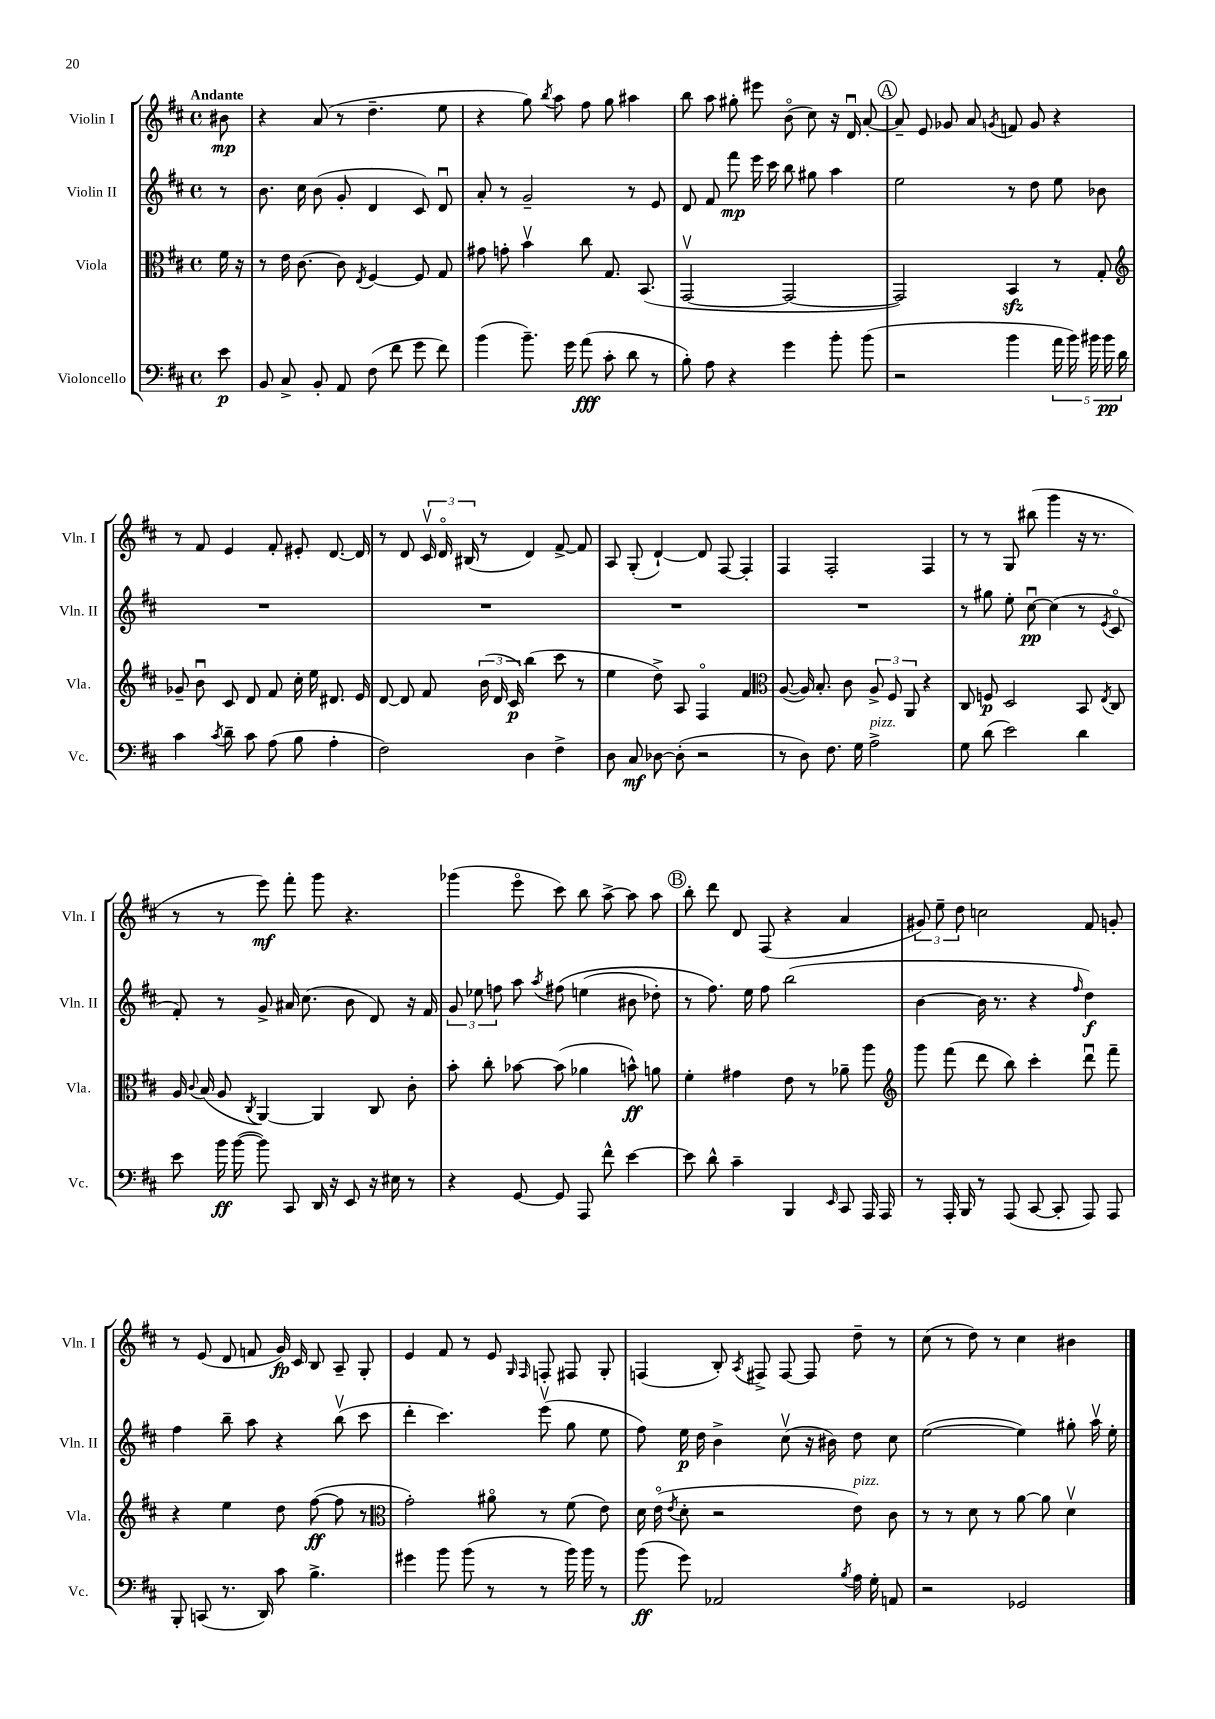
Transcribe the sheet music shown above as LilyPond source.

<<
\new StaffGroup <<
\new Staff = "s0" \with { instrumentName = "Violin I" shortInstrumentName = "Vln. I" } {
    \clef treble \key d \major \defaultTimeSignature \time 4/4 \partial 8 \tempo "Andante"
    \autoBeamOff bis'8\mp |
    r4 a'8( r8 d''4.-- e''8 |
    r4 g''8) \acciaccatura { b''8 } a''8 fis''8 g''8 ais''4 |
    b''8 a''8 gis''8-. eis'''8 b'8\flageolet( cis''8) r16 d'16\downbow a'8~-. |
    \mark \markup { \circle "A" } a'8-- e'8 ges'8 a'8 \acciaccatura { g'8 } f'8 g'8 r4 |
    r8 fis'8 e'4 fis'8-. eis'8-. d'8.~ d'16 |
    r8 d'8 \tuplet 3/2 { cis'16\upbow d'16\flageolet bis16( } r8 d'4) fis'8~-> fis'8 |
    a8 g8-.( d'4~-!) d'8 fis8~ fis4-. |
    fis4 fis2-. fis4 |
    r8 r8 g8 bis''8( g'''4 r16 r8. |
    r8 r8 e'''8\mf) fis'''8-. g'''8 r4. |
    ges'''4( e'''8\flageolet cis'''8) b''8 a''8~-> a''8 a''8 |
    \mark \markup { \circle "B" } b''8-. d'''8 d'8 fis8( r4 a'4 |
    \tuplet 3/2 { gis'8) e''8-- d''8 } c''2 fis'8 g'8-. |
    r8 e'8( d'8 f'8 g'16\fp) cis'16 b8 a8-- g8-. |
    e'4 fis'8 r8 e'8 \grace { g16 fis16 } f8-. fis8 g8-. |
    f4( b8-.) \acciaccatura { a8 } fis8-> fis8~ fis8 d''8-- r8 |
    cis''8( r8 d''8) r8 cis''4 bis'4 \bar "|." |
}
\new Staff = "s1" \with { instrumentName = "Violin II" shortInstrumentName = "Vln. II" } {
    \clef treble \key d \major \defaultTimeSignature \time 4/4 \partial 8
    \autoBeamOff r8 |
    b'8. cis''16 b'8( g'8-. d'4 cis'8) d'8\downbow |
    a'8-. r8 g'2-- r8 e'8 |
    d'8 fis'8 fis'''8\mp e'''16 cis'''16 b''8 gis''8 a''4 |
    \mark \markup { \circle "A" } e''2 r8 d''8 e''8 bes'8 |
    R1 |
    R1 |
    R1 |
    R1 |
    r8 gis''8 e''8-. cis''8~\downbow\pp cis''4( r8 \acciaccatura { e'8 } cis'8\flageolet |
    fis'8-.) r8 g'8-> ais'16 cis''8.( b'8 d'8) r16 fis'16 |
    \tuplet 3/2 { g'8 ees''8 f''8 } a''8 \acciaccatura { a''8 } fis''8\( e''4( bis'8 des''8-.) |
    \mark \markup { \circle "B" } r8 fis''8.\) e''16 fis''8 b''2( |
    b'4~ b'16 r8. r4 \grace { fis''16 } d''4\f) |
    fis''4 b''8-- a''8 r4 b''8\upbow( cis'''8 |
    d'''4-. cis'''4.) e'''8\upbow( g''8 e''8 |
    fis''8) e''16\p d''16 b'4-> cis''8\upbow( r16 bis'16) d''8 cis''8 |
    e''2~( e''4) gis''8-. a''16\upbow e''16-. \bar "|." |
}
\new Staff = "s2" \with { instrumentName = "Viola" shortInstrumentName = "Vla." } {
    \clef alto \key d \major \defaultTimeSignature \time 4/4 \partial 8
    \autoBeamOff fis'16 r16 |
    r8 e'16 cis'8.~ cis'8 \acciaccatura { e8 } fis4~ fis8 g8 |
    gis'8 g'8-. b'4\upbow cis''8 g8. b,8.( |
    g,2~\upbow g,2~ |
    \mark \markup { \circle "A" } g,2) b,4\sfz r8 g8-. |
    \clef treble ges'8-- b'8\downbow cis'8 d'8 fis'8 cis''16-. e''16 dis'8. e'16 |
    d'8~ d'8 fis'8 \tuplet 3/2 { b'16( d'16 cis'16\p) } b''4( cis'''8 r8 |
    e''4 d''8->) a8 fis4\flageolet fis'4 |
    \clef alto a8~( a16) b8.-. cis'8 \tuplet 3/2 { a8-> fis8 a,8 } r4 |
    cis8 f8\p d2 b,8 \acciaccatura { e8 } cis8 |
    a16 \appoggiatura { cis'8 } b16( a8 \acciaccatura { cis8 } a,4~) a,4 cis8 cis'8-. |
    b'8-. cis''8-. bes'8~ bes'8( aes'4 b'8-^\ff) a'8 |
    \mark \markup { \circle "B" } fis'4-. gis'4 e'8 r8 aes'8-- a''8 |
    \clef treble g'''8 fis'''8( d'''8 b''8) cis'''4-. d'''8\downbow fis'''8-- |
    r4 e''4 d''8 fis''8~\ff( fis''8 r8 |
    \clef alto g'2-.) ais'8\flageolet r8 fis'8( e'8) |
    d'16 e'16\flageolet( \acciaccatura { e'8 } d'8-. r2 e'8^\markup { \italic "pizz." }) cis'8 |
    r8 r8 d'8 r8 a'8~ a'8 d'4\upbow \bar "|." |
}
\new Staff = "s3" \with { instrumentName = "Violoncello" shortInstrumentName = "Vc." } {
    \clef bass \key d \major \defaultTimeSignature \time 4/4 \partial 8
    \autoBeamOff e'8\p |
    b,8 cis8-> b,8-. a,8 fis8( fis'8 g'8 fis'8) |
    b'4( b'8.--) g'16 a'8\fff( cis'8-. d'8 r8 |
    b8-.) a8 r4 g'4 b'8-. b'8( |
    \mark \markup { \circle "A" } r2 b'4 \tuplet 5/4 { a'16 b'16) bis'16 bis'16\pp d'16 } |
    cis'4 \acciaccatura { cis'8 } d'8-- cis'8 a8( b8 a4-. |
    fis2) d4 fis4-> |
    d8 cis8\mf des8~ des8-.( r2 |
    r8 d8) fis8. g16 a2->^\markup { \italic "pizz." } |
    g8 d'8( e'2) d'4 |
    e'8 b'16\ff b'16~( b'8) cis,8 d,16 r16 e,8 r16 eis16 r8 |
    r4 g,8~ g,8 a,,8 fis'8-^ e'4~ |
    \mark \markup { \circle "B" } e'8 d'8-^ cis'4-- b,,4 \grace { e,16 } cis,8 a,,16 a,,16 |
    r8 a,,16-. b,,16 r8 a,,8( cis,8~ cis,8-. a,,8) a,,8 |
    b,,8-. c,8( r8. d,16) cis'8 b4.-> |
    gis'4 b'8 b'8( r8 r8 b'16) b'16 r8 |
    b'8\ff( g'8) aes,2 \acciaccatura { b8 } a16 g16-. a,8 |
    r2 ges,2 \bar "|." |
}
>>
>>
\layout { \context { \Score \remove "Bar_number_engraver" } }
